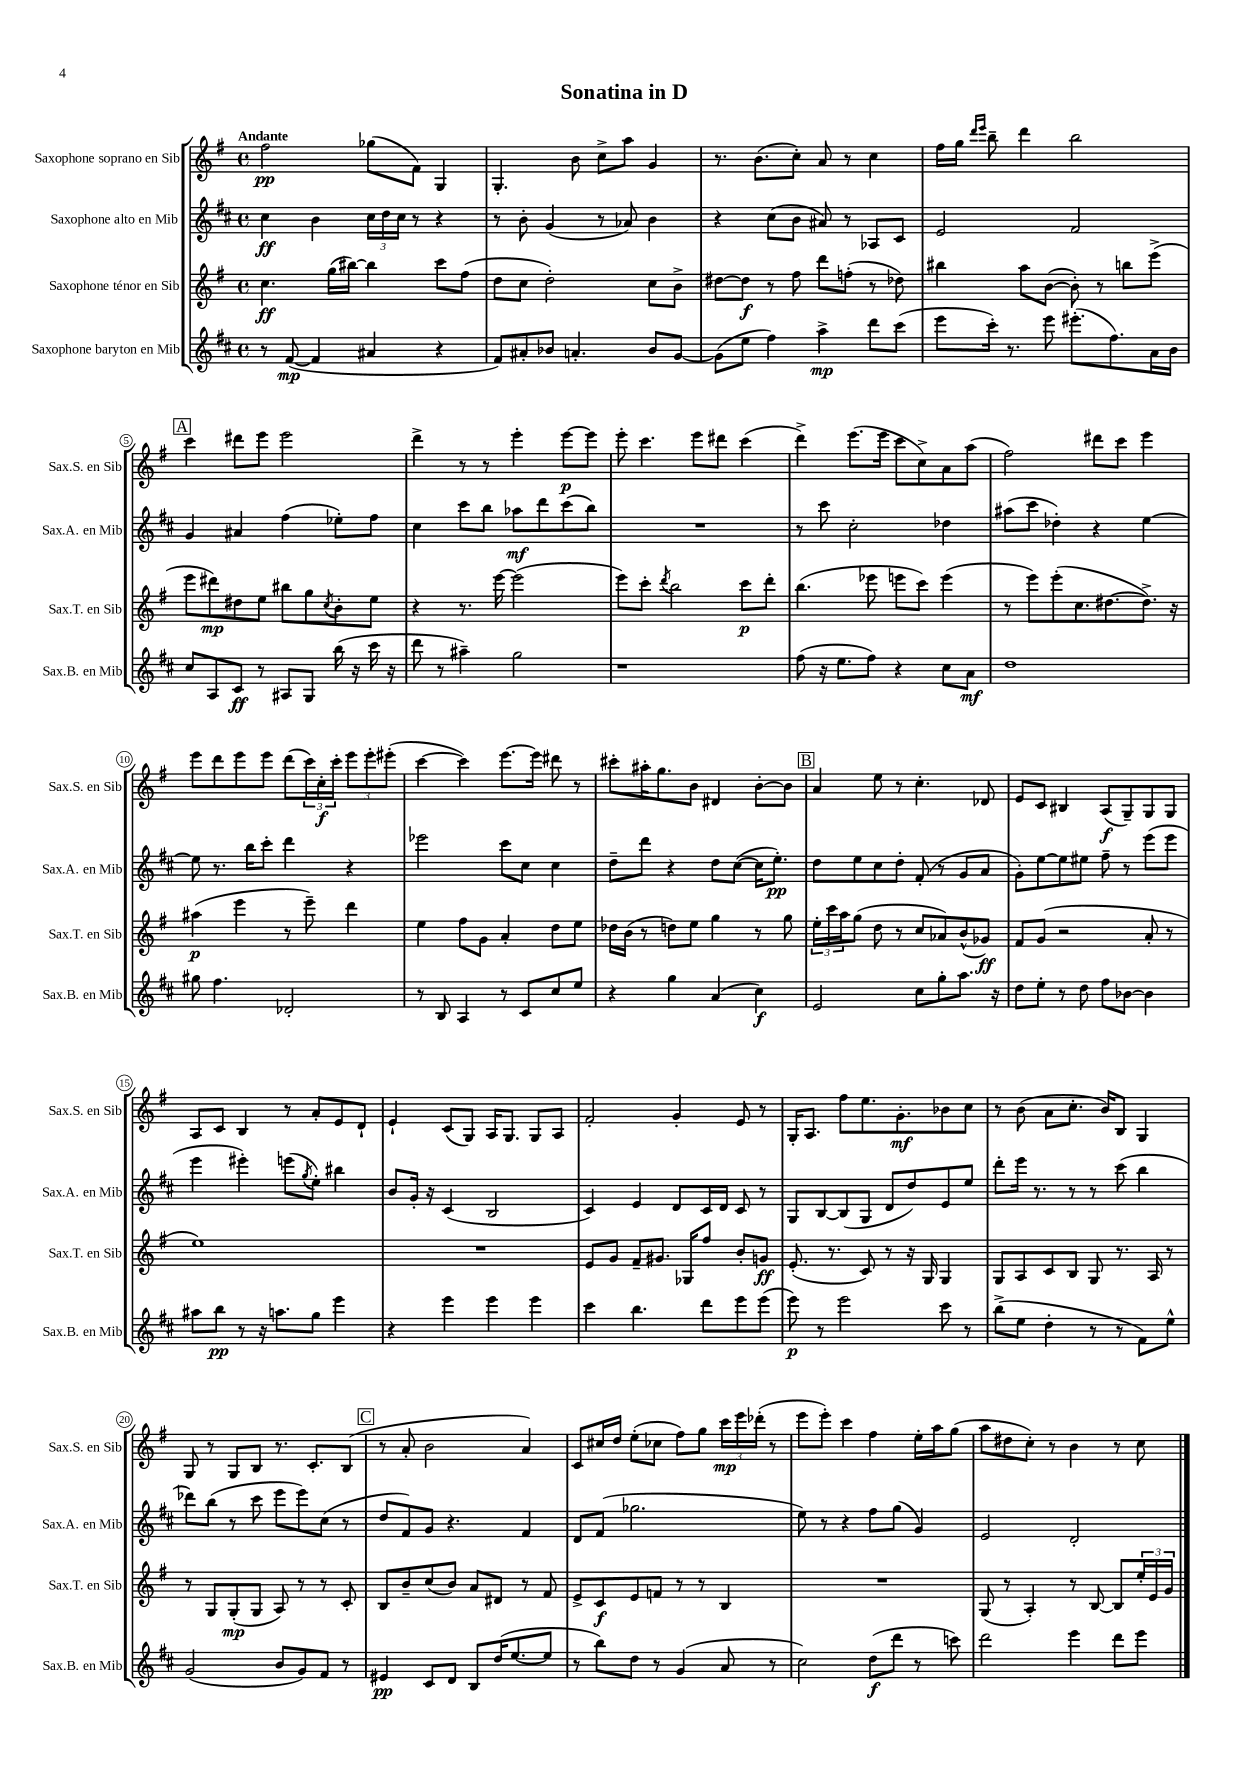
\header { title = "Sonatina in D" }
<<
\new StaffGroup <<
\new Staff = "s0" \with { instrumentName = "Saxophone soprano en Sib" shortInstrumentName = "Sax.S. en Sib" } {
    \clef treble \key g \major \defaultTimeSignature \time 4/4 \tempo "Andante"
    fis''2\pp ges''8( fis'8) g4 |
    g4.-. b'8 c''8-> a''8 g'4 |
    r8. b'8.( c''8-.) a'8 r8 c''4 |
    fis''16 g''16 \grace { d'''16 e'''16 } b''8-- d'''4 b''2 |
    \mark \markup { \box "A" } c'''4 dis'''8 e'''8 e'''2 |
    d'''4-> r8 r8 e'''4-. e'''8~\p e'''8 |
    e'''8-. c'''4. e'''8 dis'''8 c'''4( |
    d'''4->) e'''8.( e'''16 c'''8 c''8->) a'8 a''8( |
    fis''2) dis'''8 c'''8 e'''4 |
    e'''8 d'''8 e'''8 e'''8 d'''8( \tuplet 3/2 { c'''16) c''16-.\f c'''16-. } \tuplet 3/2 { e'''8 e'''8-. eis'''8-.( } |
    c'''4~ c'''4) e'''8.~ e'''16 dis'''8 r8 |
    cis'''8-. ais''16-. g''8. b'8 dis'4 b'8~-. b'8 |
    \mark \markup { \box "B" } a'4 e''8 r8 c''4.-. des'8 |
    e'8 c'8 bis4 a8\f( g8--) g8 g8 |
    a8 c'8 b4 r8 a'8-. e'8 d'8-! |
    e'4-! c'8( g8) a16 g8. g8 a8 |
    fis'2-. g'4-. e'8 r8 |
    g16-. a8. fis''8 e''8. g'8.-.\mf bes'8 c''8 |
    r8 b'8( a'8 c''8.-. b'16) b8 g4 |
    g8 r8 g8 b8 r8. c'8.-. b8( |
    \mark \markup { \box "C" } r8 a'8-. b'2 a'4) |
    c'8 cis''16 d''16 e''8-.( ces''8 fis''8) g''8 \tuplet 3/2 { c'''16\mp e'''16 des'''16-.( } r8 |
    e'''8 e'''8-.) c'''4 fis''4 e''16-. a''16 g''8( |
    a''8 dis''8 c''8-.) r8 b'4 r8 c''8 \bar "|." |
}
\new Staff = "s1" \with { instrumentName = "Saxophone alto en Mib" shortInstrumentName = "Sax.A. en Mib" } {
    \clef treble \key d \major \defaultTimeSignature \time 4/4
    cis''4\ff b'4 \tuplet 3/2 { cis''16 d''16 cis''16 } r8 r4 |
    r8 b'8-. g'4( r8 aes'8) b'4 |
    r4 cis''8( b'8 ais'8) r8 aes8 cis'8 |
    e'2 fis'2 |
    \mark \markup { \box "A" } g'4 ais'4 fis''4( ees''8-.) fis''8 |
    cis''4 cis'''8 b''8 aes''8\mf d'''8 cis'''8( b''8) |
    R1 |
    r8 cis'''8 cis''2-. des''4 |
    ais''8( cis'''8 des''4-.) r4 e''4~ |
    e''8 r8. b''16 cis'''8-. d'''4 r4 |
    ees'''2 cis'''8 cis''8 cis''4 |
    d''8-- d'''8 r4 d''8 cis''8~( cis''16 e''8.-.\pp) |
    \mark \markup { \box "B" } d''8 e''8 cis''8 d''8-. fis'8-.( r8 g'8 a'8 |
    g'8-.) e''8~ e''8 eis''8 fis''8-- r8 e'''8( e'''8 |
    e'''4 eis'''4-.) e'''8( \acciaccatura { g''8 } e''8-.) bis''4 |
    b'8 g'16-. r16 cis'4( b2 |
    cis'4) e'4 d'8 cis'16 d'16 cis'8 r8 |
    g8 b8~ b8( g8 d'8 d''8) e'8 e''8 |
    d'''8-. e'''16 r8. r8 r8 cis'''8( b''4 |
    des'''8) b''8( r8 cis'''8 e'''8 e'''8) cis''8( r8 |
    \mark \markup { \box "C" } d''8 fis'8) g'8 r4. fis'4 |
    d'8 fis'8( ges''2. |
    e''8) r8 r4 fis''8 g''8( g'4) |
    e'2 d'2-. \bar "|." |
}
\new Staff = "s2" \with { instrumentName = "Saxophone ténor en Sib" shortInstrumentName = "Sax.T. en Sib" } {
    \clef treble \key g \major \defaultTimeSignature \time 4/4
    c''4.\ff g''16( bis''16~) bis''4 c'''8 fis''8( |
    d''8 c''8 d''2-.) c''8 b'8-> |
    dis''8~ dis''8\f r8 fis''8 d'''8 f''8-.( r8 des''8) |
    bis''4 a''8 b'8~( b'8-.) r8 b''8 e'''8->( |
    \mark \markup { \box "A" } e'''8 dis'''8\mp) dis''8 e''8 bis''8 g''8 \acciaccatura { c''8 } b'8-. e''8 |
    r4 r8. e'''16~ e'''2( |
    e'''8) c'''8-. \acciaccatura { d'''8 } b''2 c'''8\p d'''8-. |
    b''4.( ees'''8 e'''8 c'''8) e'''4( |
    r8 e'''8) e'''8-.( c''8. dis''8.~ dis''8.->) r16 |
    ais''4\p( e'''4 r8 e'''8--) d'''4 |
    e''4 fis''8 g'8 a'4-. d''8 e''8 |
    des''16 b'16( r8 d''8) e''8 g''4 r8 g''8 |
    \mark \markup { \box "B" } \tuplet 3/2 { e''16-. c'''16 a''16 } g''8( d''8 r8 c''8 aes'8) b'8-^( ges'8\ff) |
    fis'8 g'8( r2 a'8-. r8 |
    e''1) |
    R1 |
    e'8 g'8 fis'8-- gis'8. ges16 fis''8 b'8-. g'8\ff |
    e'8.-.( r8. c'8) r8 r16 g16 g4 |
    g8 a8 c'8 b8 g8 r8. a16 r8 |
    r8 g8 g8-.\mp( g8 a8) r8 r8 c'8-. |
    \mark \markup { \box "C" } b8 b'8-- c''8( b'8) a'8 dis'8 r8 fis'8 |
    e'8-> c'8\f e'8 f'8 r8 r8 b4 |
    R1 |
    g8( r8 a4-.) r8 b8~ b8 \tuplet 3/2 { e''16-. e'16 g'16 } \bar "|." |
}
\new Staff = "s3" \with { instrumentName = "Saxophone baryton en Mib" shortInstrumentName = "Sax.B. en Mib" } {
    \clef treble \key d \major \defaultTimeSignature \time 4/4
    r8 fis'8~\mp( fis'4 ais'4 r4 |
    fis'8) ais'8-. bes'8 a'4.-. bes'8 g'8~ |
    g'8( e''8 fis''4) a''4->\mp d'''8 cis'''8( |
    e'''8 cis'''16-.) r8. e'''8 eis'''8.-.( fis''8.) a'16 b'16 |
    \mark \markup { \box "A" } cis''8 a8 cis'8\ff r8 ais8 g8 b''16( r16 cis'''16 r16 |
    d'''8 r8 ais''4--) g''2 |
    r1 |
    fis''8( r16 e''8. fis''8) r4 cis''8 a'8\mf |
    d''1 |
    gis''8 fis''4. des'2-. |
    r8 b8 a4 r8 cis'8 cis''8 e''8 |
    r4 g''4 a'4( cis''4\f) |
    \mark \markup { \box "B" } e'2 cis''8 g''8-. a''8. r16 |
    d''8 e''8-. r8 d''8 fis''8 bes'8~ bes'4 |
    ais''8 b''8\pp r8 r16 a''8. g''8 e'''4 |
    r4 e'''4 e'''4 e'''4 |
    cis'''4 b''4. d'''8 e'''8 e'''8( |
    e'''8\p) r8 e'''2 cis'''8 r8 |
    b''8->( e''8 d''4-. r8 r8 fis'8) e''8-^ |
    g'2( b'8 g'8) fis'8 r8 |
    \mark \markup { \box "C" } eis'4\pp cis'8 d'8 b8 d''16( e''8.~ e''8 |
    r8 b''8) d''8 r8 g'4( a'8 r8 |
    cis''2) d''8\f( d'''8 r8 c'''8) |
    d'''2 e'''4 d'''8 e'''8 \bar "|." |
}
>>
>>
\layout { \context { \Score \override BarNumber.stencil = #(make-stencil-circler 0.1 0.3 ly:text-interface::print) } }
